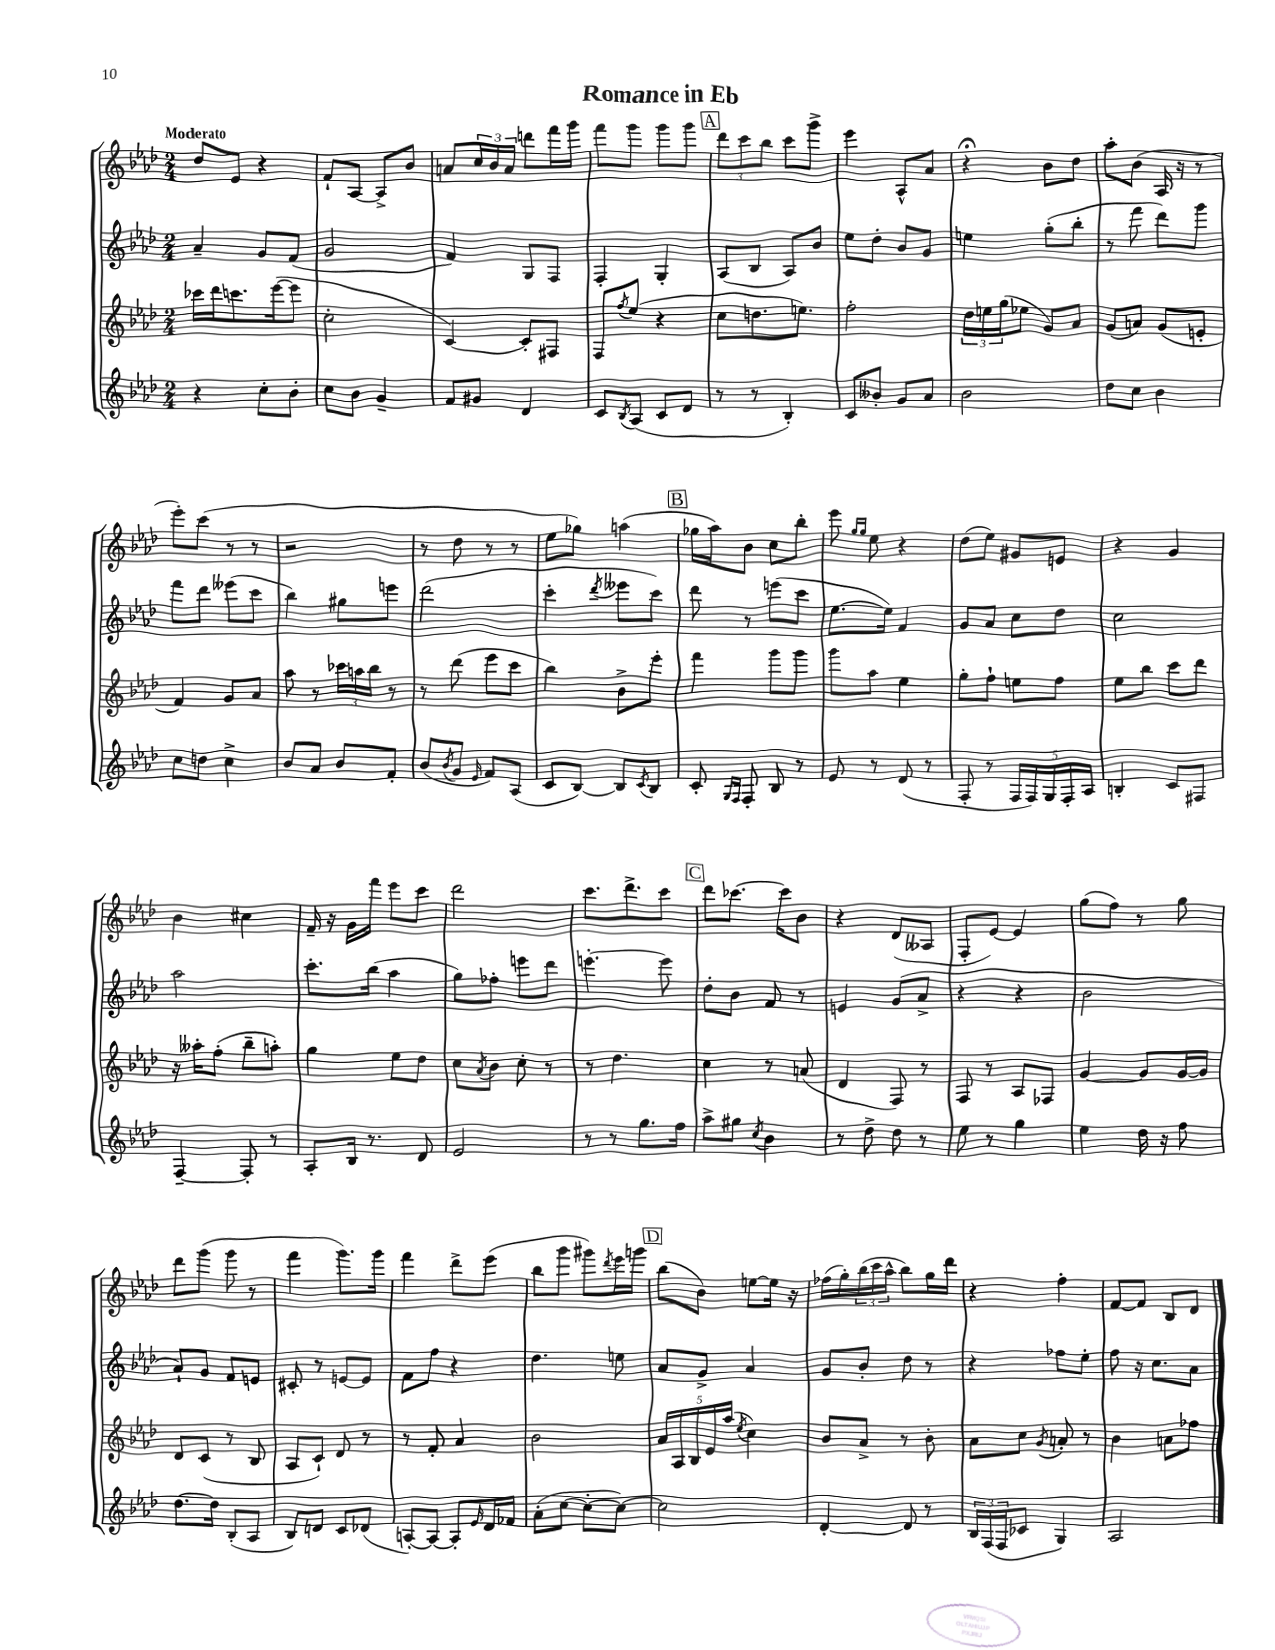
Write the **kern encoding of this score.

**kern	**kern	**kern	**kern
*part4	*part3	*part2	*part1
*staff4	*staff3	*staff2	*staff1
*clefG2	*clefG2	*clefG2	*clefG2
*k[b-e-a-d-]	*k[b-e-a-d-]	*k[b-e-a-d-]	*k[b-e-a-d-]
*M2/4	*M2/4	*M2/4	*M2/4
=1	=1	=1	=1
!	!	!	!LO:TX:a:B:t=Moderato
4r	16ccc-X\LL	4a-~/	8dd-/L
.	16ddd-\J	.	.
.	8.cccn\	.	8e-/J
8cc'\L	.	8g/L	4r
.	([16eee-\k	.	.
8b-'\J	8eee-\J]	(8f/J	.
=2	=2	=2	=2
8cc\L	2cc'\	2g/	8f`/L
8b-\J	.	.	[8A-/J
4g~/	.	.	8A-^/L]
.	.	.	8b-/J
=3	=3	=3	=3
8f/L	[4c/)	4f/)	8an/L
8g#X/J	.	.	24cc/L
.	.	.	24b-/
.	.	.	24a/JJ
4d-/	8c'/L]	8G/L	8dddn\L
.	8F#X/J	8F/J	16fff\L
.	.	.	16ggg\JJ
=4	=4	=4	=4
8c/L	8F/L	4F'/	8fff\L
8qB-/	8qff/	.	.
(8A-/J	(8ee-/J	.	8ggg\J
8c/L	4r	4G'/	8ggg\L
8d-/J	.	.	8ggg\J
!!LO:REH:place=s1:t=A
=5	=5	=5	=5
8r	8cc\L	(8A-/L	12ddd-\L
.	.	.	12ccc\
8r	8.ddn\	8B-/J	.
.	.	.	12bb-\J
4B-'/)	.	8A-/L)	8ccc\L
.	8.een\J)	.	.
.	.	8b-/J	8ggg^\J
=6	=6	=6	=6
8c/L	2ff'\	8ee-\L	4eee-\
8b--X'/J	.	8dd-'\J	.
8g/L	.	8b-/L	8A-^^/L
8a-/J	.	8g/J	8a-/J
=7	=7	=7	=7
2b-\	24dd-\LL	4een\	4r;<
.	24een\	.	.
.	(24gg\J	.	.
.	8ee-X\J	.	.
.	8g/L)	(8gg'\L	8b-\L
.	8a-/J	8bb-'\J	8dd-\J
=8	=8	=8	=8
8dd-\L	(8g/L	8r	8aa-'\L
8cc\J	8an/J)	8fff\	(8b-\J
4b-\	(8g/L	8ddd-\L)	16A-/
.	.	.	16r
.	8en'/J	8ggg\J	8r
!!LO:LB:g=z
=9	=9	=9	=9
8cc\L	4f/)	8fff\L	8eee-'\L)
8ddn\J	.	8ddd-\J	(8ccc\J
4cc^\	8g/L	(8eee--X\L	8r
.	8a-/J	8ccc\J	8r
=10	=10	=10	=10
8b-/L	8aa-\	4bb-\)	2r
8a-/J	8r	.	.
8b-/L	24ccc-X\LL	8gg#X\L	.
.	24aan\	.	.
.	24bb-\JJ	.	.
8f'/J	8r	8eeen\J	.
=11	=11	=11	=11
(8b-/L	8r	(2ddd-\	8r
8qb-/	.	.	.
8g/J	(8ddd-\	.	8dd-\
16qqe-/	.	.	.
8f/L)	8eee-\L	.	8r
(8A-/J	8ccc\J	.	8r
=12	=12	=12	=12
8c/L	4bb-\)	4ccc'\	8ee-\L
[8B-/J)	.	.	8gg-X\J)
.	.	8qddd-/	.
8B-/L]	8b-^\L	8eee--X\L	(4aan\
8qc/	.	.	.
8B-/J	8eee-'\J	8ccc\J)	.
!!LO:REH:place=s1:t=B
=13	=13	=13	=13
8c'/	4fff\	8ddd-\	16gg-X\LL
.	.	.	16aa-\J)
16qqG/LL	.	.	.
16qqF/JJ	.	.	.
8F'/	.	8r	8b-\J
8B-/	8ggg\L	(8eeen\L	8cc\L
8r	8ggg\J	8ccc\J	8bb-'\J
=14	=14	=14	=14
8e-/	8ggg\L	[8.ee-\L	8eee-\
.	.	.	16qqgg/LL
.	.	.	16qqgg/JJ
8r	8aa-\J	.	8ee-\
.	.	16ee-\Jk])	.
(8d-/	4ee-\	4f/	4r
8r	.	.	.
=15	=15	=15	=15
8F'/	8gg'\L	8g/L	(8dd-\L
8r	8ff`\J	8a-/J	8ee-\J)
20F/LL	8een\L	8cc\L	8g#X/L
20F/)	.	.	.
20G/	.	.	.
.	8ff\J	8dd-\J	8en/J
20F'/	.	.	.
20A-/JJ	.	.	.
=16	=16	=16	=16
4Bn'/	8ee-\L	2cc\	4r
.	8bb-\J	.	.
8c/L	8ccc\L	.	4g/
8F#X/J	8ddd-\J	.	.
!!LO:LB:g=z
=17	=17	=17	=17
[4F~/	16r	2aa-\	4b-\
.	16aa--X'\KL	.	.
.	(8ff'\J	.	.
8F'/]	8bb-~\L	.	4cc#X\
8r	8aan'\J)	.	.
=18	=18	=18	=18
8A-'/L	4gg\	8.ccc'\L	16f~/
.	.	.	16r
16B-/Jk	.	.	16g\LL
8.r	.	(16bb-\Jk	16fff\JJ
.	8ee-\L	4aa-\	8eee-\L
8d-/	8dd-\J	.	8ccc\J
=19	=19	=19	=19
2e-/	8cc\L	8gg\L)	2ddd-\
.	8qa-/	.	.
.	8b-\J	8ff-X'\J	.
.	8cc'\	8eeen\L	.
.	8r	8ddd-\J	.
=20	=20	=20	=20
8r	8r	[4.eeen'\	8.ccc\L
8r	4.dd-\	.	.
.	.	.	8.ddd-^\
8.gg\L	.	.	.
.	.	8eee\]	8ccc\J
16ff\Jk	.	.	.
!!LO:REH:place=s1:t=C
=21	=21	=21	=21
8aa-^\L	4cc\	8dd-'\L	8ddd-\L
8gg#X\J	.	8b-\J	[8.ccc-X\J
8qcc/	.	.	.
4b-\	8r	8f/	.
.	.	.	16ccc-\KL]
.	(8an/	8r	8b-\J
=22	=22	=22	=22
8r	4d-/	4en/	4r
8dd-^\	.	.	.
8dd-\	8F/)	(8g/L	(8d-/L
8r	8r	8a-^/J	8A--X/J
=23	=23	=23	=23
8ee-\	8F/	4r	8F'/L
8r	8r	.	[8e-/J)
4gg\	8A-/L	4r	4e-/]
.	8F-X/J	.	.
=24	=24	=24	=24
4ee-\	[4g/	2b-\	(8gg\L
.	.	.	8ff\J)
16dd-\	8g/L]	.	8r
16r	.	.	.
8ff\	[16g/L	.	8gg\
.	16g/JJ]	.	.
!!LO:LB:g=z
=25	=25	=25	=25
[8.dd-\L	8d-/L	8a-`/L)	8ddd-\L
.	(8c/J	8g/J	(8ggg\J
16dd-\Jk]	.	.	.
(8B-'/L	8r	8f/L	8ggg\
8A-/J	8B-/	8en/J	8r
=26	=26	=26	=26
8B-/L)	8A-/L	8c#X'/	4fff\
8dn/J	8c`/J)	8r	.
8c/L	8d-/	[8en/L	8.ggg\L)
(8d-X/J	8r	8e/J]	.
.	.	.	16ggg\Jk
=27	=27	=27	=27
[8An'/L)	8r	8f\L	4fff\
8A/J_	8f'/	8ff\J	.
8A'/L]	4a-/	4r	8ddd-^\L
16qqe-/	.	.	.
16d-/L	.	.	(8eee-\J
16f-X/JJ	.	.	.
=28	=28	=28	=28
(8a-'\L	2b-\	4.dd-\	8bb-\L
[8cc\J	.	.	8ggg\J
8cc'\L_	.	.	8ggg#X\L)
.	.	.	8qddd-/
8cc\J_)	.	8een\	16eee-\L
.	.	.	16gggn\JJ
!!LO:REH:place=s1:t=D
=29	=29	=29	=29
2cc\]	20a-/LL	8a-/L	(8bb-\L
.	20A-/	.	.
.	20B-/	.	.
.	.	8g^/J	8b-\J)
.	20e-/	.	.
.	(20aa-/JJ	.	.
.	8qee-/	.	.
.	4cc\)	4a-/	[8een\L
.	.	.	16ee\Jk]
.	.	.	16r
=30	=30	=30	=30
[4d-'/	8b-/L	8g/L	(16ff-X\LL
.	.	.	16gg'\)
.	8a-^/J	8b-'/J	(24bb-\
.	.	.	24ccc\
.	.	.	24aa-^^\JJ
8d-/]	8r	8dd-\	8bb-\L)
8r	8b-'\	8r	16gg\L
.	.	.	16ddd-\JJ
=31	=31	=31	=31
24B-/LL	8a-\L	4r	4r
(24F/	.	.	.
24F/J	.	.	.
8c-X/J	8cc\J	.	.
.	8qg/	.	.
4G/)	8an'/	8ff-X\L	4ff'\
.	8r	8ee-'\J	.
=32	=32	=32	=32
2A-/	4b-\	8ff\	[8f/L
.	.	16r	8f/J]
.	.	8.cc\L	.
.	8an\L	.	8B-/L
.	8ff-X\J	8a-\J	8d-/J
==	==	==	==
*-	*-	*-	*-
